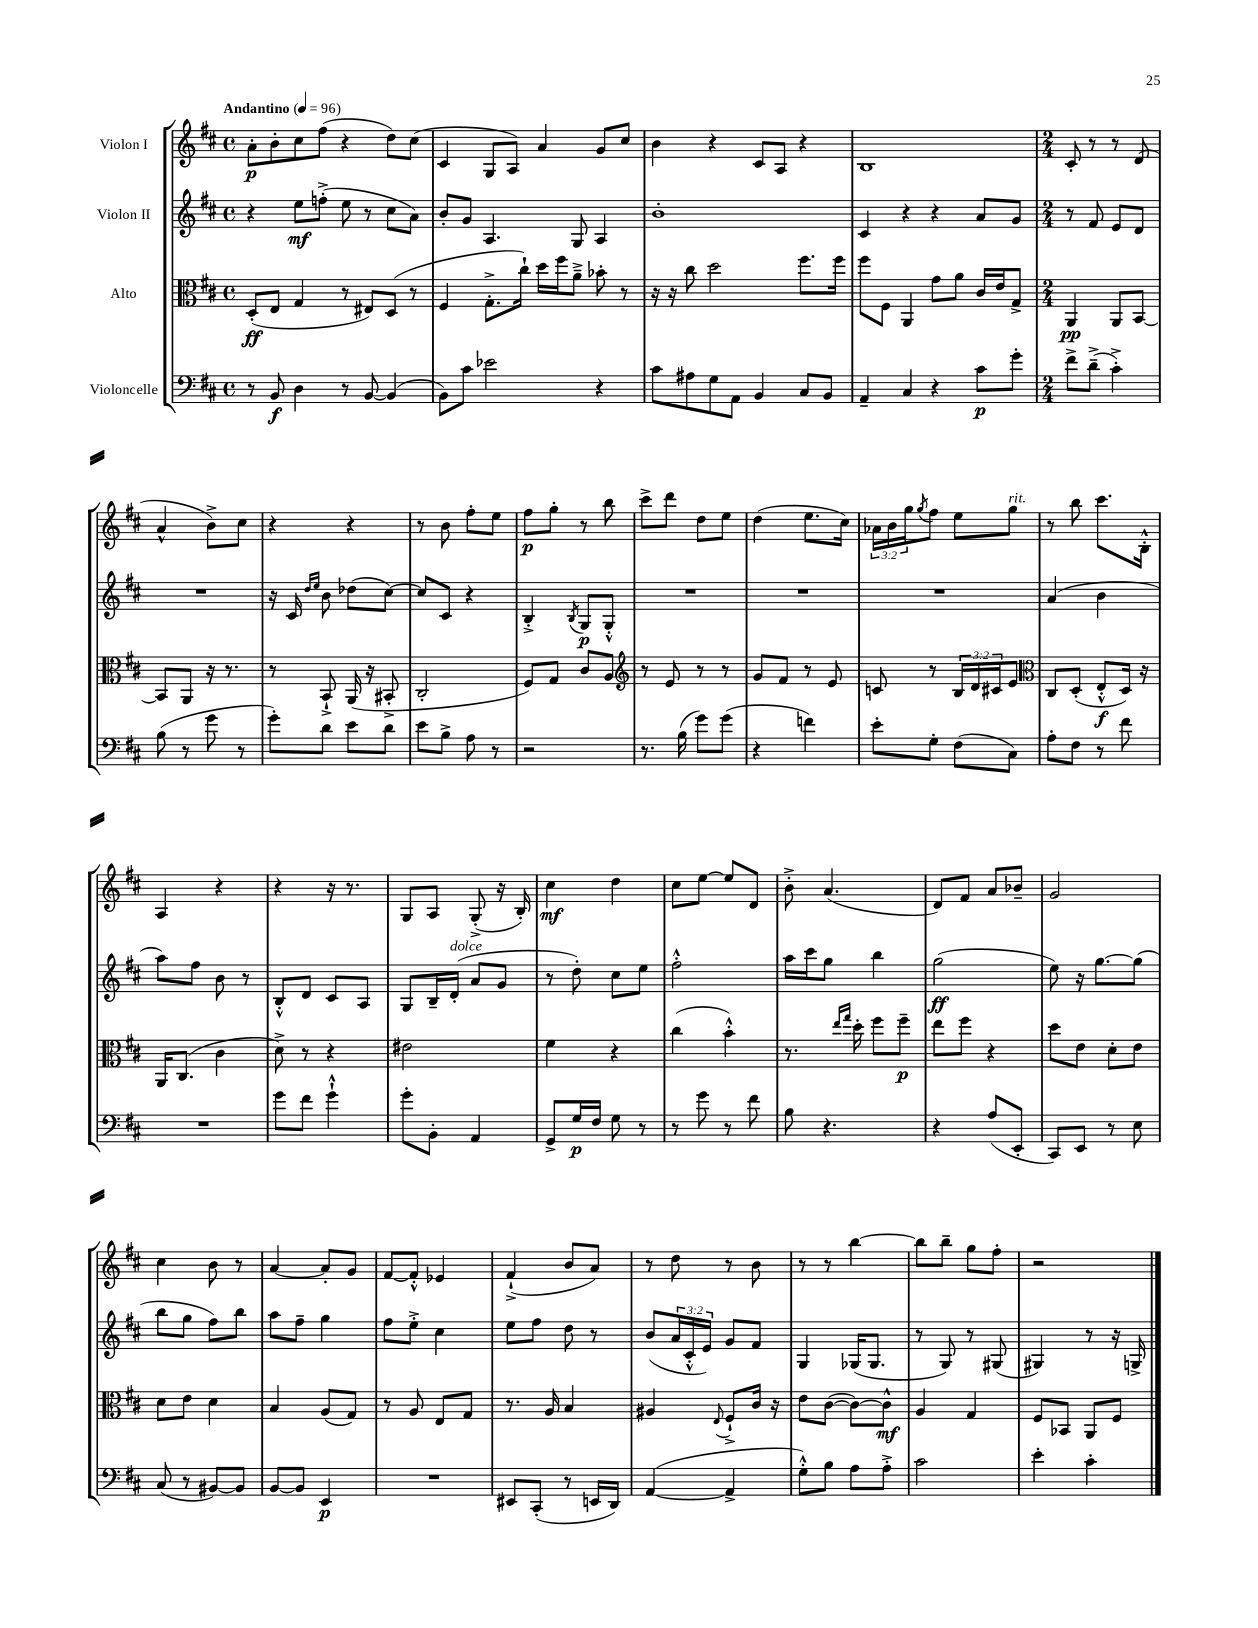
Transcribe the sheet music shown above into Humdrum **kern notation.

**kern	**kern	**kern	**kern
*staff4	*staff3	*staff2	*staff1
*clefF4	*clefC3	*clefG2	*clefG2
*k[f#c#]	*k[f#c#]	*k[f#c#]	*k[f#c#]
*M4/4	*M4/4	*M4/4	*M4/4
*met(c)	*met(c)	*met(c)	*met(c)
*MM96	*MM96	*MM96	*MM96
8r	(8D'/L	4r	8a'\L
8BB/	8E/J	.	8b'\
4D\	4G/	8ee\L	8cc#\
.	.	(8ff'^\J	(8ff#\J
8r	8r	8ee\	4r
[8BB/	8E#/L)	8r	.
(4BB/]	(8D/J	8cc#\L	8dd\L)
.	8r	8a\J)	(8cc#\J
=	=	=	=
8BB\L)	4F#/	8b'/L	4c#/
8c#\J	.	8g/J	.
2e-\	8.G'^\L	4.A/	8G/L
.	.	.	8A/J)
.	16cc#`\Jk)	.	.
.	16dd\LL	.	4a/
.	16ff#\J	.	.
.	8a~^\J	8G/	.
4r	8b-'\	4A/	8g/L
.	8r	.	8cc#/J
=	=	=	=
8c#\L	16r	1b'	4b\
.	16r	.	.
8A#\	8cc#\	.	.
8G\	2dd\	.	4r
8AA\J	.	.	.
4BB/	.	.	8c#/L
.	.	.	8A/J
8C#/L	8.ff#\L	.	4r
8BB/J	.	.	.
.	16ff#\Jk	.	.
=	=	=	=
4AA~/	8ff#\L	4c#/	1B
.	8F#\J	.	.
4C#/	4AA/	4r	.
4r	8g\L	4r	.
.	8a\J	.	.
8c#\L	16c#/LL	8a/L	.
.	16e/J	.	.
8g'\J	8G^/J	8g/J	.
=	=	=	=
*M2/4	*M2/4	*M2/4	*M2/4
8f#^\L	4AA/	8r	8c#'/
(8d~^\J	.	8f#/	8r
4c#'^\)	8AA/L	8e/L	8r
.	[8BB/J	8d/J	(8d/
=	=	=	=
(8B\	8BB/]L	2r	4a^^/
8r	8AA/J	.	.
8g\	16r	.	8b^\L)
.	8.r	.	.
8r	.	.	8cc#\J
=	=	=	=
8g'\L)	8r	16r	4r
.	.	16c#/	.
.	.	16qqdd/LL	.
.	.	16qqee/JJ	.
8d\J	8BB`^/	8b\	.
8e\L	(16AA/	(8dd-\L	4r
.	16r	.	.
8d\J	8BB#'^/	[8cc#\J)	.
=	=	=	=
8e\L	2C#'/	8cc#/]L	8r
8B^\J	.	8c#/J	8b\
8A\	.	4r	8ff#'\L
8r	.	.	8ee\J
=	=	=	=
2r	8F#/L)	4B'^/	8ff#\L
.	8G/J	.	8gg'\J
.	.	8qB/	.
.	8c#/L	8G/L	8r
.	8A/J	8G'^^/J	8bb\
=	=	=	=
*	*clefG2	*	*
8.r	8r	2r	8ccc#^\L
.	8e/	.	8ddd\J
(16B\	.	.	.
8g\L)	8r	.	8dd\L
(8g\J	8r	.	8ee\J
=	=	=	=
4r	8g/L	2r	(4dd\
.	8f#/J	.	.
4f\)	8r	.	8.ee\L
.	8e/	.	.
.	.	.	16cc#\Jk)
=	=	=	=
8e'\L	8c/	2r	24a-\LL
.	.	.	24b\
.	.	.	24gg\J
.	.	.	8qgg/
8G'\J	8r	.	8ff#\J
(8F#\L	24B/LL	.	8ee\L
.	24d/	.	.
.	24c#/J	.	.
8C#\J)	8e/J	.	8gg\J
=	=	=	=
*	*clefC3	*	*
8A'\L	8C#/L	(4a/	8r
8F#\J	(8D'/J	.	8bb\
8r	8E'^^/L	4b\	8.ccc#\L
8f#\	16D/Jk)	.	.
.	16r	.	16B'^^\Jk
=	=	=	=
2r	16AA/LK	8aa\L)	4A/
.	(8.C#/J	.	.
.	.	8ff#\J	.
.	4c#\	8b\	4r
.	.	8r	.
=	=	=	=
8g\L	8d^\)	8B'^^/L	4r
8f#\J	8r	8d/J	.
4g`^^\	4r	8c#/L	16r
.	.	.	8.r
.	.	8A/J	.
=	=	=	=
8g'\L	2e#\	8G/L	8G/L
8BB'\J	.	16B~/L	8A/J
.	.	(16d'/JJ	.
4AA/	.	8a/L	(8G'^/
.	.	8g/J	16r
.	.	.	16B'/)
=	=	=	=
8GG^/L	4f#\	8r	4cc#\
16G/L	.	8dd'\)	.
16F#/JJ	.	.	.
8G\	4r	8cc#\L	4dd\
8r	.	8ee\J	.
=	=	=	=
8r	(4cc#\	2ff#'^^\	8cc#\L
8g\	.	.	[8ee\J
8r	4b'^^\)	.	8ee/]L
8f#\	.	.	8d/J
=	=	=	=
8B\	8.r	16aa\LL	8b'^\
.	.	16ccc#\J	.
4.r	.	8gg\J	(4.a/
.	16qqee/LL	.	.
.	16qqgg/JJ	.	.
.	16dd'\	.	.
.	8ff#\L	4bb\	.
.	8ff#~\J	.	.
=	=	=	=
4r	8ee\L	(2gg\	8d/L)
.	8ff#\J	.	8f#/J
(8A/L	4r	.	8a/L
8EE'/J	.	.	8b-~/J
=	=	=	=
8CC#/L)	8dd\L	8ee\)	2g/
8EE/J	8e\J	16r	.
.	.	[8.gg\L	.
8r	8d'\L	.	.
8E\	8e\J	(8gg\]J	.
=	=	=	=
(8C#/	8d\L	8bb\L	4cc#\
8r	8e\J	8gg\J	.
[8BB#/L)	4d\	8ff#\L)	8b\
8BB#/]J	.	8bb\J	8r
=	=	=	=
[8BB/L	4B/	8aa\L	[4a/
8BB/]J	.	8ff#~\J	.
4EE/	(8A/L	4gg\	8a'/]L
.	8G/J)	.	8g/J
=	=	=	=
2r	8r	8ff#\L	[8f#/L
.	8A/	8ee'^\J	8f#'^^/]J
.	8E/L	4cc#\	4e-/
.	8G/J	.	.
=	=	=	=
8EE#/L	8.r	8ee\L	(4f#`^/
(8CC#'/J	.	8ff#\J	.
.	16A/	.	.
8r	4B/	8dd\	8b/L
16EE/LL	.	8r	8a/J)
16DD/JJ)	.	.	.
=	=	=	=
([4AA/	4A#/	(8b/L	8r
.	.	24a/L	8dd\
.	.	24c#'^^/	.
.	.	24e/JJ)	.
.	8qqE/	.	.
4AA^/]	8F#`^/L	8g/L	8r
.	16c#/Jk	8f#/J	8b\
.	16r	.	.
=	=	=	=
8G'^^\L)	8e\L	4G/	8r
8B\J	([8c#\J	.	8r
8A\L	8c#\_L)	(16G-/LK	[4bb\
.	.	8.G-/J	.
8A'^\J	8c#^^\]J	.	.
=	=	=	=
2c#\	4A/	8r	8bb\]L
.	.	8G/)	8bb~\J
.	4G/	8r	8gg\L
.	.	(8G#/	8ff#'\J
=	=	=	=
4e'\	8F#/L	4G#/)	2r
.	8BB-/J	.	.
4c#'\	8AA/L	8r	.
.	8F#/J	16r	.
.	.	16G^/	.
==	==	==	==
*-	*-	*-	*-
